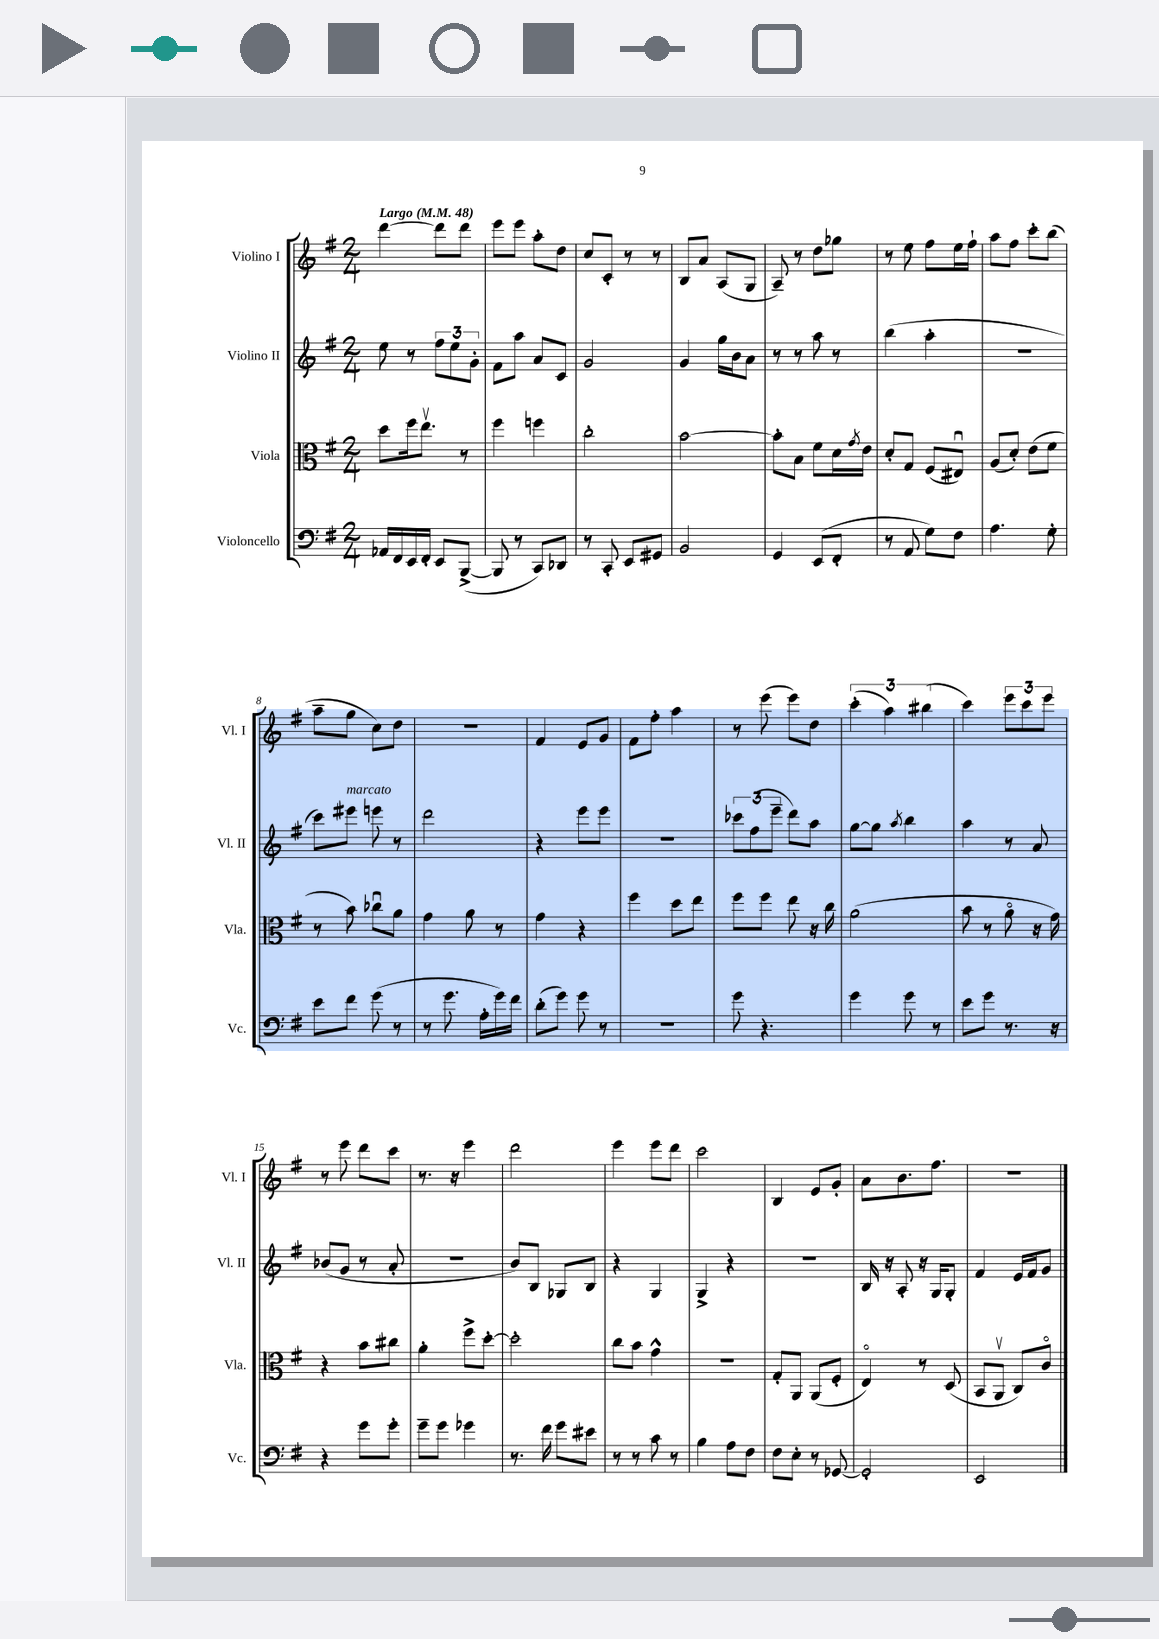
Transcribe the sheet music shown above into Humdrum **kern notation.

**kern	**kern	**kern	**kern
*part4	*part3	*part2	*part1
*staff4	*staff3	*staff2	*staff1
*I"Violoncello	*I"Viola	*I"Violino II	*I"Violino I
*I'Vc.	*I'Vla.	*I'Vl. II	*I'Vl. I
*clefF4	*clefC3	*clefG2	*clefG2
*k[f#]	*k[f#]	*k[f#]	*k[f#]
*M2/4	*M2/4	*M2/4	*M2/4
*MM48	*MM48	*MM48	*MM48
=1	=1	=1	=1
!	!	!	!LO:TX:a:B:t=Largo
16AA-X/LL	8dd\L	8ee\	[4ddd\
16FF#/	.	.	.
16EE/	16ff#\k	8r	.
16FF#'/JJ	8.eev\J	.	.
8EE/L	.	12ff#\L	8ddd\L]
.	.	12ee\	.
([8BBB^/J	8r	.	8ddd\J
.	.	12g'\J	.
=2	=2	=2	=2
8BBB/]	4ff#\	8f#\L	8eee\L
8r	.	8aa\J	8eee\J
8CC/L)	4ffn\	8a/L	8aa'\L
8DD-X/J	.	8c/J	8dd\J
=3	=3	=3	=3
8r	2cc'\	2g/	8cc/L
8CC'/	.	.	8c'/J
8EE/L	.	.	8r
8GG#X/J	.	.	8r
=4	=4	=4	=4
2BB/	[2b\	4g/	8B/L
.	.	.	8a/J
.	.	16gg\LL	(8A/L
.	.	16b\J	.
.	.	8a\J	8G/J
=5	=5	=5	=5
4GG/	8b'\L]	8r	8A~/)
.	8B\J	8r	8r
(8EE/L	8f#\L	8aa\	8dd\L
8FF#'/J	16d\L	8r	8gg-X\J
.	8qg/	.	.
.	16e\JJ	.	.
=6	=6	=6	=6
8r	8d'/L	(4bb\	8r
8AA/	8G/J	.	8ee\
8G\L)	(8F#/L	4aa'\	8ff#\L
8F#\J	8E#Xu/J)	.	16ee\L
.	.	.	16ff#`\JJ
=7	=7	=7	=7
4.A\	(8A/L	2r	8aa\L
.	8d'/J)	.	8ff#\J
.	(8e\L	.	8ccc'\L
8G'\	8f#\J	.	(8bb\J
!!LO:LB:g=z
=8	=8	=8	=8
8e\L	8r	8ccc\L)	8aa~\L
!	!	!LO:TX:a:i:t=marcato	!
8f#\J	8b\)	8eee#X\J	8gg\J
(8g\	8cc-Xu\L	8eeen\	8cc\L)
8r	8a\J	8r	8dd\J
=9	=9	=9	=9
8r	4g\	2ddd\	2r
8.g\	.	.	.
.	8a\	.	.
16A'\LL	.	.	.
16g\)	8r	.	.
16f#\JJ	.	.	.
=10	=10	=10	=10
(8d'\L	4g\	4r	4f#/
8g\J)	.	.	.
8g\	4r	8eee\L	8e/L
8r	.	8eee\J	8g/J
=11	=11	=11	=11
2r	4ff#\	2r	8f#\L
.	.	.	8ff#'\J
.	8dd\L	.	4aa\
.	8ee\J	.	.
=12	=12	=12	=12
8g\	8ff#\L	12ccc-X\L	8r
.	.	(12ff#\	.
4.r	8ff#\J	.	(8eee\
.	.	12eee~\J	.
.	8ee\	8ddd\L)	8eee\L)
.	16r	8aa\J	8dd\J
.	16cc\	.	.
=13	=13	=13	=13
4g\	(2a\	[8gg\L	(6ccc'\
.	.	8gg\J]	.
.	.	.	6aa\)
.	.	8qaa/	.
8g\	.	4bb\	.
.	.	.	(6bb#X\
8r	.	.	.
=14	=14	=14	=14
8e\L	8b\	4aa\	4ccc\)
8g\J	8r	.	.
8.r	8a\	8r	12eee\L
.	.	.	12ccc\
.	16r	8a/	.
.	.	.	12eee\J
16r	16g\)	.	.
!!LO:LB:g=z
=15	=15	=15	=15
4r	4r	(8b-X/L	8r
.	.	8g/J	8eee\
8g\L	8b\L	8r	8ddd\L
8g'\J	8cc#X\J	8a'/	8ccc\J
=16	=16	=16	=16
8g~\L	4a'\	2r	8.r
8g\J	.	.	.
.	.	.	16r
4g-X\	8ff#^\L	.	4eee\
.	[8dd'\J	.	.
=17	=17	=17	=17
8.r	2dd'\]	8b/L)	2ddd\
.	.	8B/J	.
16f#\	.	.	.
8g\L	.	8G-X/L	.
8e#X\J	.	8B/J	.
=18	=18	=18	=18
8r	8cc\L	4r	4eee\
8r	8b\J	.	.
8c\	4g^^\	4G/	8eee\L
8r	.	.	8ddd\J
=19	=19	=19	=19
4B\	2r	4G^/	2ccc\
8A\L	.	4r	.
8F#\J	.	.	.
=20	=20	=20	=20
8F#\L	8G'/L	2r	4B/
8E'\J	8AA/J	.	.
8r	(8AA/L	.	8e/L
[8GG-X/	8F#'/J	.	8g'/J
=21	=21	=21	=21
2GG-'/]	4E/)	16B/	8a\L
.	.	16r	.
.	.	8A'/	8.b\
.	8r	16r	.
.	.	16G/KL	8.ff#\J
.	(8D/	8G'/J	.
=22	=22	=22	=22
2EE/	8BB/L	4f#/	2r
.	8AAv/J	.	.
.	8C/L)	16e/LL	.
.	.	16f#/J	.
.	8c/J	8g/J	.
==	==	==	==
*-	*-	*-	*-
